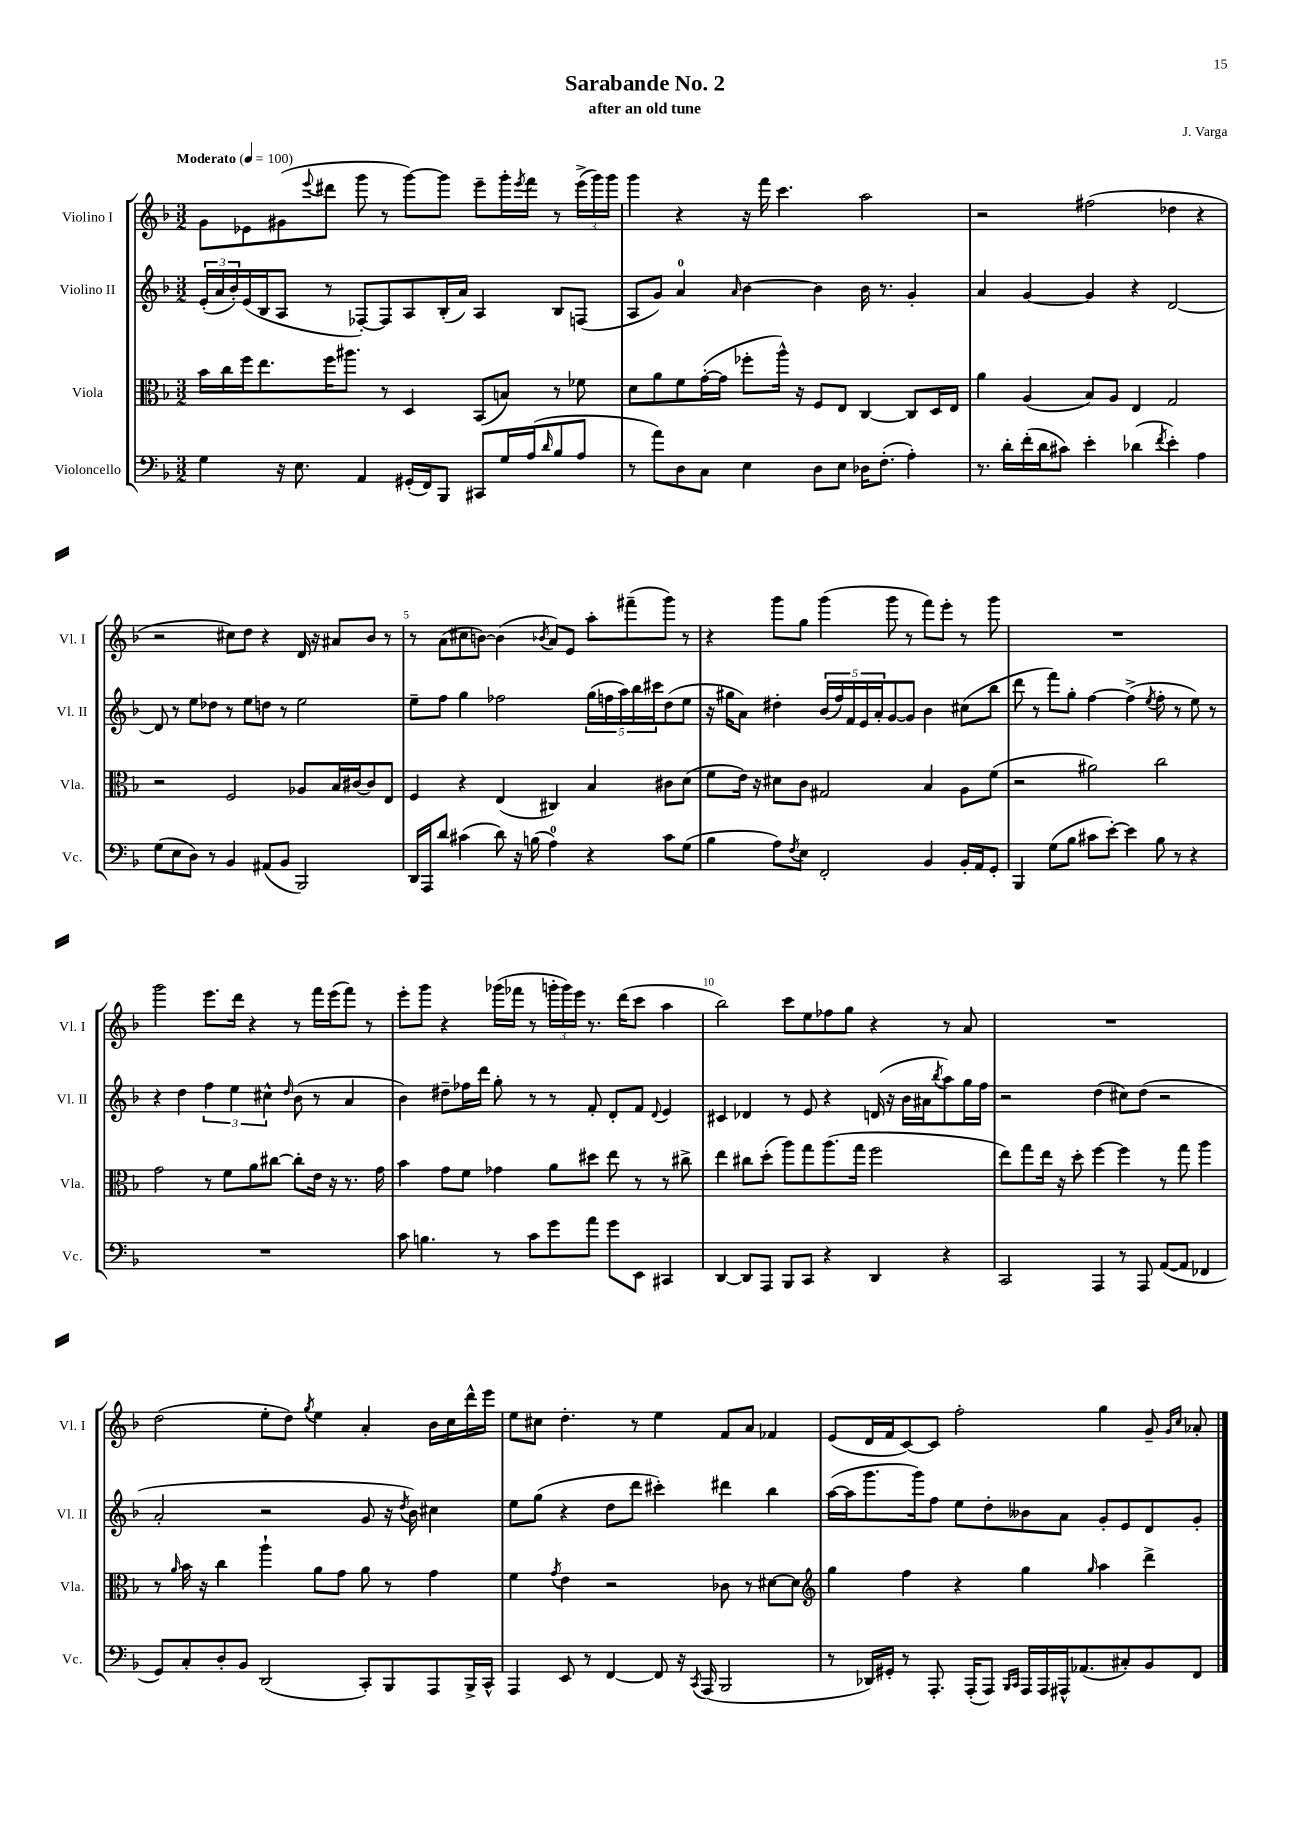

**kern	**kern	**kern	**kern
*part4	*part3	*part2	*part1
*staff4	*staff3	*staff2	*staff1
*I"Violoncello	*I"Viola	*I"Violino II	*I"Violino I
*I'Vc.	*I'Vla.	*I'Vl. II	*I'Vl. I
*clefF4	*clefC3	*clefG2	*clefG2
*k[b-]	*k[b-]	*k[b-]	*k[b-]
*M3/2	*M3/2	*M3/2	*M3/2
*MM100	*MM100	*MM100	*MM100
=1	=1	=1	=1
!	!	!	!LO:TX:a:B:t=Moderato
4G\	16b-\LL	(24e'/LL	8g\L
.	.	24a/	.
.	16cc\	.	.
.	.	24b-'/)	.
.	16ff\J	(16e/	8e-X\
.	8.ee\	16B-/J	.
16r	.	8A/J	(8g#X\
8.E\	.	.	.
.	.	.	8qqeee/
.	16ff\K	8r	8ddd#X\J
.	8.aa#X\J	.	.
4AA/	.	[8F-X'/L)	8ggg\
.	8r	8F-/]	8r
(16GG#X'/LL	4D/	8A/	[8ggg\L)
16FF/J)	.	.	.
8BBB-/J	.	(16B-'/L	8ggg\J]
.	.	16a/JJ)	.
8CC#X/L	(8BB-/L	4A/	8eee~\L
16G/L	8Bn/J)	.	16ggg'\L
.	.	.	8qeee/
(16A/J	.	.	16fff\JJ
16qqd/	.	.	.
8B-/	8r	8B-/L	8r
8A/J	8f-X\	(8Fn/J	(24eee^\LL
.	.	.	24ggg\)
.	.	.	24ggg\JJ
=2	=2	=2	=2
8r	8d\L	8A/L	4ggg\
8a\L)	8a\	8g/J)	.
8D\	8f\	4a/	4r
8C\J	([16g'\L	.	.
.	16g\JJ]	.	.
.	.	16qqa/	.
4E\	8ff-X'\L	[4b-\	16r
.	.	.	16fff\
.	16aa^^\Jk)	.	4.ccc\
.	16r	.	.
8D\L	8F/L	4b-\]	.
8E\J	8E/J	.	.
16D-X\KL	[4C/	16b-\	2aa\
(8.F'\J	.	8.r	.
4A'\)	8C/L]	4g'/	.
.	16D/L	.	.
.	16E/JJ	.	.
=3	=3	=3	=3
8.r	4a\	4a/	2r
16d'\LL	.	.	.
(16f'\	(4A/	[4g/	.
16d\J	.	.	.
8c#X\J)	.	.	.
4e'\	8B-/L)	4g/]	(2ff#X\
.	8A/J	.	.
(4d-X\	4E/	4r	.
8qf/	.	.	.
4e'\)	2G/	[2d/	4dd-X\
4A\	.	.	4r
!!LO:LB:g=z
=4	=4	=4	=4
(8G\L	2r	8d/]	2r
8E\	.	8r	.
8D\J)	.	8ee\L	.
8r	.	8dd-X\J	.
4BB-/	2F/	8r	8cc#X\L)
.	.	8ee\L	8dd\J
(8AA#X/L	.	8ddn\J	4r
8BB-/J	.	8r	.
2BBB-/)	8A-X/L	2ee\	16d/
.	.	.	16r
.	16B-/L	.	8a#X/L
.	[16c#X/J	.	.
.	8c#/]	.	8b-/J
.	8E/J	.	8r
=5	=5	=5	=5
16DD/LL	4F/	8ee~\L	8r
16AAA/J	.	.	.
8d/J	.	8ff\J	(8a\L
(4c#X\	4r	4gg\	8cc#X\
.	.	.	[8bn\J)
8d\)	(4E/	2ff-X\	(4b\]
16r	.	.	.
(16Bn\	.	.	.
.	.	.	8qb-X/
4A\)	4C#X/)	.	8a/L)
.	.	.	8e/J
4r	4B-/	(20gg\LL	8aa'\L
.	.	20ffn\	.
.	.	20aa\)	.
.	.	.	(8fff#X~\
.	.	20bb-\	.
.	.	20ccc#X\J	.
8c#\L	8c#X\L	(8dd\	8ggg\J)
(8G\J	(8d\J	8ee\J	8r
=6	=6	=6	=6
4B-\	8f\L	16r	4r
.	.	16gg#X\KL	.
.	16e\Jk)	8a\J)	.
.	16r	.	.
8A\L)	8d#X\L	4dd#X'\	8ggg\L
8qF/	.	.	.
8E\J	8c\J	.	8gg\J
2FF'/	2G#X/	(20b-/LL	(4ggg\
.	.	20ff/)	.
.	.	20f/	.
.	.	20e/	.
.	.	20a'/J	.
.	.	[8g/	8ggg\
.	.	8g/J]	8r
4BB-/	4B-/	4b-\	8fff\L)
.	.	.	8eee'\J
16BB-'/LL	8A\L	(8cc#X\L	8r
16AA/J	.	.	.
8GG'/J	(8f\J	8bb-\J	8ggg\
=7	=7	=7	=7
4BBB-/	2r	8ddd\	1.r
.	.	8r	.
(8G\L	.	8fff\L)	.
8B-\J	.	8gg'\J	.
8c#X\L	2a#X\)	[4ff\	.
[8e'\J)	.	.	.
4e\]	.	(4ff^\]	.
.	.	8qee/	.
8B-\	2cc\	8ff'\	.
8r	.	8r	.
4r	.	8ee\)	.
.	.	8r	.
!!LO:LB:g=z
=8	=8	=8	=8
1.r	2g\	4r	2ggg\
.	.	4dd\	.
.	8r	6ff\	8.eee\L
.	8f\L	.	.
.	.	6ee\	.
.	.	.	16ddd\Jk
.	8a\	.	4r
.	.	6cc#X^^\	.
.	[8cc#X\J	.	.
.	.	16qqdd/	.
.	8cc#'\L]	(8b-\	8r
.	16e\Jk	8r	16fff\LL
.	16r	.	(16eee\J
.	8.r	4a/	8fff\J)
.	.	.	8r
.	16g\	.	.
=9	=9	=9	=9
8c\	4b-\	4b-\)	8eee'\L
4.Bn\	.	.	8ggg\J
.	8g\L	8dd#X~\L	4r
.	8f\J	16ff-X\L	.
.	.	16ddd\JJ	.
8r	4g-X\	8gg'\	(16ggg-X\LL
.	.	.	16fff-X\JJ
8c\L	.	8r	8r
8g\	8a\L	8r	24gggn'\LL
.	.	.	24ggg\)
.	.	.	24eee\JJ
8a\J	8dd#X\J	8f'/	8.r
8g\L	8ee\	8d'/L	.
.	.	.	(16ddd\KL
8EE\J	8r	8f/J	8ccc\J
.	.	8qqd/	.
4CC#X/	8r	4e/	4aa\
.	8cc#X^\	.	.
=10	=10	=10	=10
[4DD/	4ee\	4c#X/	2bb-\)
8DD/L]	8cc#X\L	4d-X/	.
8AAA/J	(8dd'\J	.	.
8BBB-/L	8aa\L)	8r	8ccc\L
8CC/J	8gg\	8e/	8ee\
4r	(8.aa\	4r	8ff-X\
.	.	.	8gg\J
.	16gg\Jk	.	.
4DD/	2ff\	(16dn/	4r
.	.	16r	.
.	.	16b-\LL	.
.	.	16a#X\J	.
.	.	8qbb-/	.
4r	.	8aa\)	8r
.	.	16gg\L	8a/
.	.	16ff\JJ	.
=11	=11	=11	=11
2CC/	8ee\L)	2r	1.r
.	8gg\	.	.
.	16ee\Jk	.	.
.	16r	.	.
.	8dd'\	.	.
4AAA/	[4ff\	(4dd\	.
8r	4ff\]	8cc#X\L)	.
8AAA/	.	(8dd\J	.
([8AA/L	8r	2r	.
8AA/J]	8gg\	.	.
4FF-X/	4aa\	.	.
!!LO:LB:g=z
=12	=12	=12	=12
8GG/L)	8r	2a'/	(2dd\
.	16qqa/	.	.
8C'/	16b-\	.	.
.	16r	.	.
8D'/	4cc\	.	.
8BB-/J	.	.	.
(2DD/	4aa`\	2r	8ee'\L
.	.	.	8dd\J)
.	.	.	8qgg/
.	8a\L	.	4ee\
.	8g\J	.	.
8CC'/L)	8a\	8g/	4a'/
8BBB-/	8r	16r	.
.	.	8qdd/	.
.	.	16b-\)	.
8AAA/	4g\	4cc#X\	16b-\LL
.	.	.	16cc\
16BBB-^/L	.	.	16ddd^^\
16CC^^/JJ	.	.	16eee\JJ
=13	=13	=13	=13
4AAA/	4f\	8ee\L	8ee\L
.	.	(8gg\J	8cc#X\J
.	8qg/	.	.
8EE/	4e\	4r	4.dd'\
8r	.	.	.
[4FF/	2r	8dd\L	.
.	.	8ddd\J	8r
8FF/]	.	4ccc#X'\)	4ee\
16r	.	.	.
8qCC/	.	.	.
(16AAA/	.	.	.
2BBB-/	8c-X\	4ddd#X\	8f/L
.	8r	.	8a/J
.	[8d#X\L	4bb-\	4f-X/
.	8d#\J]	.	.
=14	=14	=14	=14
*	*clefG2	*	*
8r	4gg\	([16aa\LL	(8e/L
.	.	16aa\J]	.
16DD-X/LL)	.	8.ggg\	16d/L
16GG#X'/JJ	.	.	16f/J
8r	4ff\	.	[8c/)
.	.	16ggg\k)	.
8.AAA'/	.	8ff\J	8c/J]
.	4r	8ee\L	2ff'\
(16AAA'/KL	.	.	.
8AAA/J)	.	8dd'\	.
16qqBBB-/LL	.	.	.
16qqCC/JJ	.	.	.
16AAA/LL	4gg\	8b--X\	.
16AAA/	.	.	.
16AAA#X^^/J	.	8a\J	.
(8.AA-X/	.	.	.
.	16qqgg/	.	.
.	4aa\	8g'/L	4gg\
8C#X'/)	.	8e/	.
8BB-/	4ddd^\	8d/	8g~/
.	.	.	16qqg/LL
.	.	.	16qqcc/JJ
8FF/J	.	8g'/J	8a-X'/
==	==	==	==
*-	*-	*-	*-
